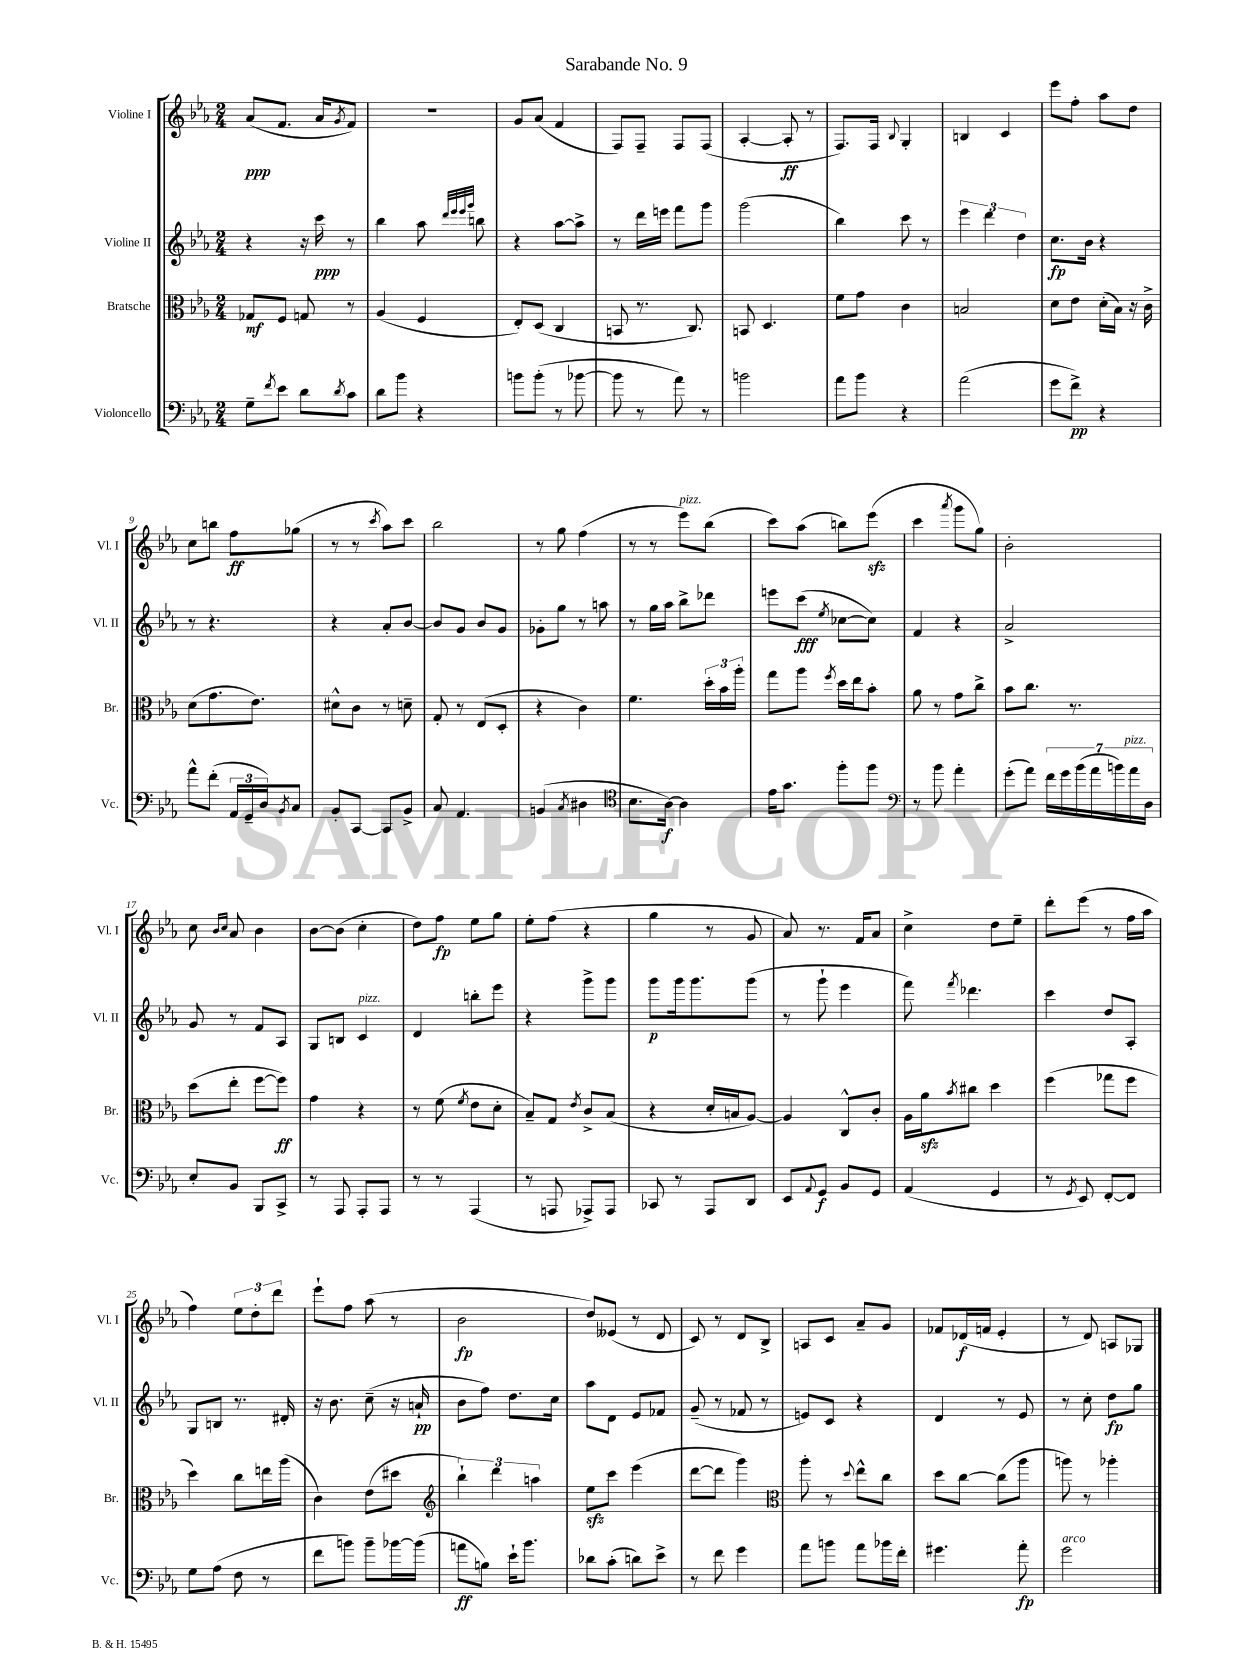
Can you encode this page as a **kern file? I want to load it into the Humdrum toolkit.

**kern	**kern	**kern	**kern
*staff4	*staff3	*staff2	*staff1
*clefF4	*clefC3	*clefG2	*clefG2
*k[b-e-a-]	*k[b-e-a-]	*k[b-e-a-]	*k[b-e-a-]
*M2/4	*M2/4	*M2/4	*M2/4
8G~	8G-	4r	(8a-
8qf	.	.	.
8e-	8F	.	8.f
8d	8G	16r	.
.	.	16ccc	16a-
8qd	.	.	8qg
8c	8r	8r	8f)
=	=	=	=
8d	(4A-	4bb-	2r
8b-	.	.	.
4r	4F	8aa-	.
.	.	32qqddd	.
.	.	32qqeee-	.
.	.	32qqeee-	.
.	.	32qqggg	.
.	.	8bb	.
=	=	=	=
8b	8E-')	4r	8g
(8b'	(8D	.	(8a-
8r	4C	[8aa-	4f
[8b-	.	8aa-^]	.
=	=	=	=
8b-]	8BB	8r	8F)
8r	8.r	16ddd	8F~
.	.	16eee	.
8a-)	.	8fff	8F
.	8.C)	.	.
8r	.	8ggg	(8F
=	=	=	=
2b	8BB	(2ggg	[4A-'
.	4.D	.	.
.	.	.	8A-']
.	.	.	8r
=	=	=	=
8a-	8f	4bb-)	8.F)
8b-	8g	.	.
.	.	.	16F
.	.	.	8qqB-
4r	4c	8ccc	4G'
.	.	8r	.
=	=	=	=
(2a-	2B	6eee-	4B
.	.	6ddd	.
.	.	.	4c
.	.	6dd	.
=	=	=	=
8g	8d	8.cc	8eee-
8f^)	8e-	.	8ff'
.	.	16b-	.
4r	(16d'	4r	8aa-
.	16B-)	.	.
.	16r	.	8dd
.	16c^	.	.
=	=	=	=
8a-^^	(8d	8r	8cc
(8f'	8.g	4.r	8bb
24AA-	.	.	8ff
24GG~	.	.	.
.	8.e-)	.	.
24D)	.	.	.
8qBB-	.	.	.
8C	.	.	(8gg-
=	=	=	=
8BB-'	8d#^^	4r	8r
[8CC	8c	.	8r
.	.	.	8qccc
8CC]	8r	8a-'	8aa-)
8BB-^	8d~	[8b-	8ccc
=	=	=	=
8C	8G'	8b-]	2bb-
4.AA-	8r	8g	.
.	(8E-	8b-	.
.	8D'	8g	.
=	=	=	=
(4BB	4r	8g-'	8r
.	.	8gg	8gg
8qC	.	.	.
4D#	4c)	8r	(4ff
.	.	8aa	.
=	=	=	=
*clefC4	*	*	*
8.B-	4.f	8r	8r
.	.	16gg	8r
[16A-)	.	16aa-	.
4A-]	.	8bb-^	8eee-)
.	24dd'	8ddd-	(8bb-
.	24b-	.	.
.	24aa-'	.	.
=	=	=	=
16e-	8gg	8eee	8ccc)
8.g	.	.	.
.	8aa-	(8ccc	(8aa-
.	8qff	8qee-	.
8ff'	16dd	[8cc-	8bb)
.	16ee-	.	.
8ff	8b-'	8cc-])	(8eee-
=	=	=	=
*clefF4	*	*	*
8r	8a-	4f	4ccc
8b-	8r	.	.
.	.	.	8qaaa-
4a-'	8g	4r	8ggg
.	8cc^	.	8gg)
=	=	=	=
(8g'	8b-	2a-^	2b-'
8a-)	8.cc	.	.
28f	.	.	.
28g	.	.	.
.	8.r	.	.
(28b-	.	.	.
28a-	.	.	.
28b)	.	.	.
28a-	.	.	.
28D	.	.	.
=	=	=	=
8E-'	(8dd	8g	8cc
.	.	.	16qqb-
.	.	.	16qqcc
8BB-	8ee-'	8r	8a-
8BBB-	[8ff	8f	4b-
8CC^	8ff])	8A-	.
=	=	=	=
8r	4g	8G	[8b-
8AAA-	.	8B	(8b-]
8AAA-'	4r	4c	4cc'
8AAA-	.	.	.
=	=	=	=
8r	8r	4d	8dd)
8r	(8f	.	8ff
.	8qf	.	.
(4AAA-	8e-	8bb'	8ee-
.	8d'	8eee-	8gg
=	=	=	=
8r	8B-~)	4r	8ee-'
8AAA	8G	.	(8ff
.	8qe-	.	.
8AAA-^)	8c^	8ggg^	4r
8AAA-	(8B-	8ggg	.
=	=	=	=
8CC-	4r	8ggg	4gg
8r	.	16ggg	.
.	.	8.ggg	.
8AAA-	16d'	.	8r
.	16B	.	.
8DD	[8A-)	(8ggg	8g
=	=	=	=
8EE-	4A-]	8r	8a-)
8qqAA-	.	.	.
8GG	.	8ggg`	8.r
8BB-	8C^^	4eee-	.
.	.	.	16f
8GG	8c'	.	8a-
=	=	=	=
(4AA-	16A-	8fff)	4cc^
.	16a-	.	.
.	8qb-	8qfff	.
.	8cc#	4.ddd-	.
4GG	4dd	.	8dd
.	.	.	8ee-~
=	=	=	=
8r	(4ff	4ccc	8ddd'
8qGG	.	.	.
8EE-)	.	.	(8eee-
[8FF'	8gg-	8dd	8r
8FF]	8ff	8A-'	16ff
.	.	.	16aa-
=	=	=	=
8G	4dd)	8G	4ff)
(8A-	.	8B	.
8F	8cc	8.r	12ee-
.	.	.	12dd'
8r	16ee	.	.
.	.	.	12ddd
.	(16aa-	16d#'	.
=	=	=	=
8f	4c)	16r	8eee-`
.	.	8.b-	.
8b)	.	.	8ff
8b~	(8e-	(8cc~	(8aa-
[16b-	8dd#	16r	8r
(16b-]	.	16a`	.
=	=	=	=
*	*clefG2	*	*
8a	6bb-`)	8b-	2b-
8B)	.	8ff)	.
.	6ddd	.	.
16e-`	.	8.dd	.
8.b-	.	.	.
.	6aa	.	.
.	.	16cc	.
=	=	=	=
8d-	8ee-	8aa-	8dd)
(8c'	8ccc	8d	(8e--
8d)	(4eee-	8e-	8r
8e-^	.	8f-	8d
=	=	=	=
8r	[8ddd	(8g~	8c)
8f	8ddd]	8r	8r
4g	4ggg)	8f-	8d
.	.	8r	8B-^
=	=	=	=
*	*clefC3	*	*
8a-	8aa-'	8e)	8A
8b	8r	8c	8c
.	8qqdd	.	.
8a-	8ee-^^	4r	8a-~
16b-	8cc	.	8g
16f'	.	.	.
=	=	=	=
4.g#	8dd	4d	8f-
.	[8cc	.	(16d-
.	.	.	16f
.	(8cc]	8r	4e-'
8a-'	8aa-	8e-	.
=	=	=	=
2g	8aa)	8r	8r
.	8r	8cc'	8d)
.	4aa-'	8dd	8A
.	.	8gg	8G-
==	==	==	==
*-	*-	*-	*-
